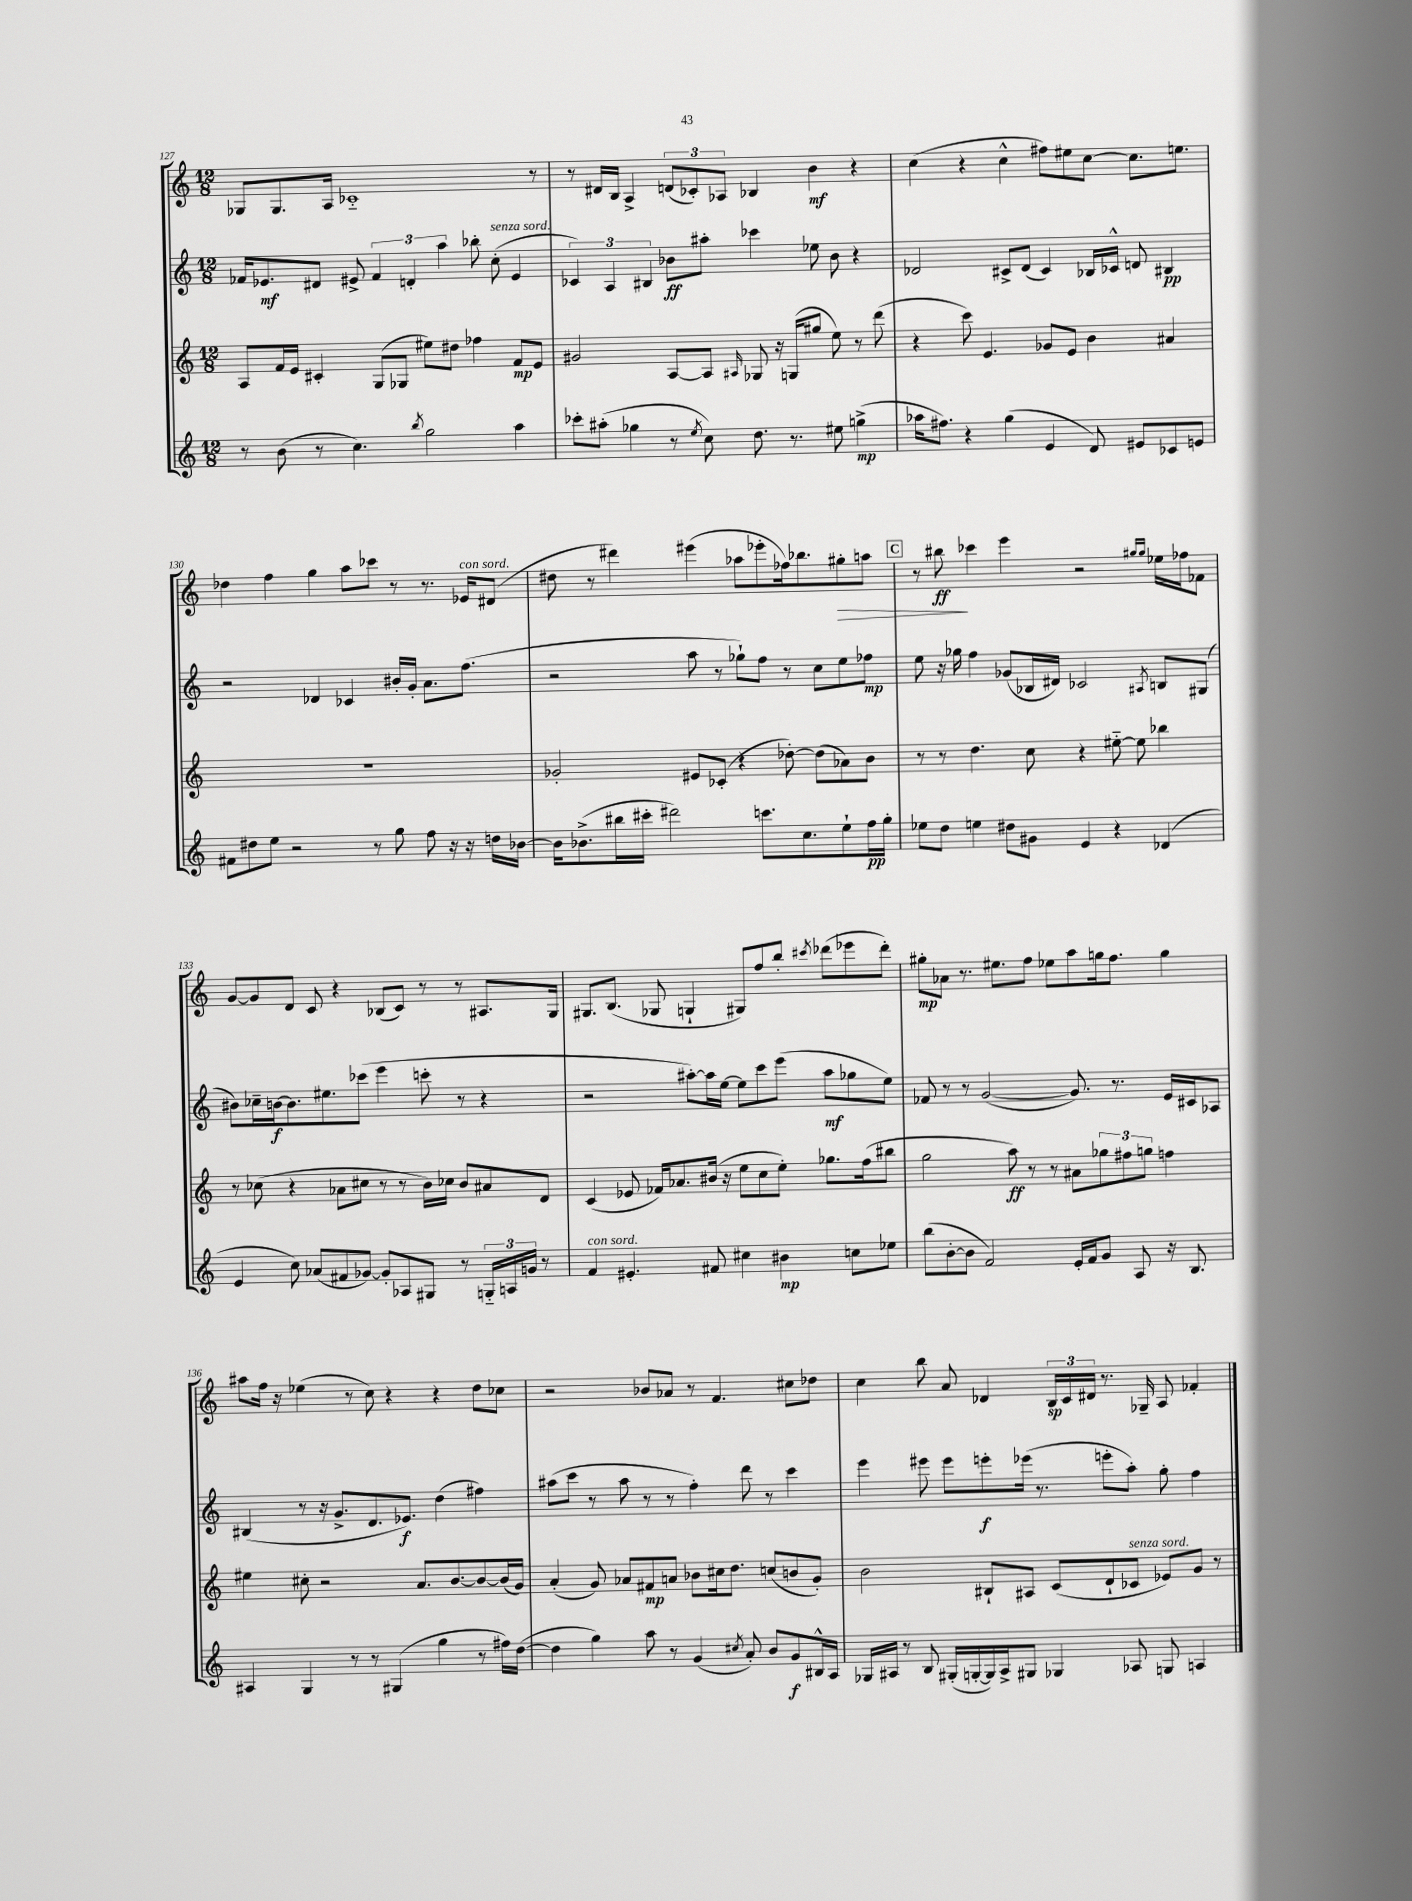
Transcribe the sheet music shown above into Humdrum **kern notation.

**kern	**dynam	**kern	**dynam	**kern	**dynam	**kern	**dynam
*part4	*part4	*part3	*part3	*part2	*part2	*part1	*part1
*staff4	*staff4	*staff3	*staff3	*staff2	*staff2	*staff1	*staff1
*clefG2	*	*clefG2	*	*clefG2	*	*clefG2	*
*k[]	*	*k[]	*	*k[]	*	*k[]	*
*M12/8	*	*M12/8	*	*M12/8	*	*M12/8	*
=127	=127	=127	=127	=127	=127	=127	=127
8r	.	8A/L	.	16f-X/KL	.	8G-X/L	.
.	.	.	.	8.e-X/	mf	.	.
(8b\	.	16f/L	.	.	.	8.G-/	.
.	.	16e/JJ	.	.	.	.	.
8r	.	4c#X'/	.	8d#X/J	.	.	.
.	.	.	.	.	.	16A/Jk	.
4.cc\)	.	.	.	8e#X^/	.	1c-X	.
.	.	(8G/L	.	6f-/	.	.	.
.	.	8G-X/J	.	.	.	.	.
.	.	.	.	6dn'/	.	.	.
8qbb/	.	.	.	.	.	.	.
2gg\	.	8ee#X\L)	.	.	.	.	.
.	.	.	.	6aa\	.	.	.
.	.	8dd#X\J	.	.	.	.	.
.	.	4ff-X\	.	8bb-X'\	.	.	.
!	!	!	!	!LO:TX:a:i:t=senza sord.	!	!	!
.	.	.	.	(8cc'\	.	.	.
4aa\	.	8f/L	mp	4e#/	.	.	.
.	.	8e/J	.	.	.	8r	.
=128	=128	=128	=128	=128	=128	=128	=128
8ccc-X'\L	.	2g#X/	.	6c-X/)	.	8r	.
(8aa#X'\J	.	.	.	.	.	16d#X/LL	.
.	.	.	.	6A/	.	.	.
.	.	.	.	.	.	16B/JJ	.
4gg-X\	.	.	.	.	.	4A^/	.
.	.	.	.	6B#X/	.	.	.
8r	.	[8A/L	.	8b-X\L	ff	(12dn/L	.
.	.	.	.	.	.	12c-X'/)	.
8qee/	.	.	.	.	.	.	.
8cc\)	.	8A/J]	.	8aa#X'\J	.	.	.
.	.	.	.	.	.	12A-X/J	.
.	.	16qqA#X/	.	.	.	.	.
8.dd\	.	8G-X/	.	4ccc-X\	.	4B-X/	.
.	.	16r	.	.	.	.	.
8.r	.	(16Gn/KL	.	.	.	.	.
.	.	8gg#X/J	.	8ee-X\	.	4b\	mf
8ee#X\	.	8ee\)	.	8b-\	.	.	.
(4ggn^\	mp	8r	.	4r	.	4r	.
.	.	(8ddd\	.	.	.	.	.
=129	=129	=129	=129	=129	=129	=129	=129
16aa-X\KL	.	4r	.	2d-X/	.	(4cc\	.
8.ff#X\J)	.	.	.	.	.	.	.
4r	.	8ccc\)	.	.	.	4r	.
.	.	4.e/	.	.	.	.	.
(4gg\	.	.	.	8c#X^/L	.	4cc^^\	.
.	.	.	.	(8d-/J	.	.	.
4e/	.	8g-X/L	.	4c#/)	.	8ff#X\L)	.
.	.	8e/J	.	.	.	8ee#X\	.
8d/)	.	4b\	.	16B-X/LL	.	[8cc\J	.
.	.	.	.	16c-X^^/JJ	.	.	.
8e#X/L	.	.	.	8dn/	.	8.cc\L]	.
8c-X/	.	4a#X/	.	4B#X/	pp	.	.
.	.	.	.	.	.	8.een\J	.
8en/J	.	.	.	.	.	.	.
!!LO:LB:g=z
=130	=130	=130	=130	=130	=130	=130	=130
8f#X\L	.	1.r	.	2r	.	4dd-X\	.
8dd#X\	.	.	.	.	.	.	.
8ee\J	.	.	.	.	.	4ff\	.
2r	.	.	.	.	.	.	.
.	.	.	.	4d-X/	.	4gg\	.
.	.	.	.	4c-X/	.	8aa\L	.
8r	.	.	.	.	.	8ccc-X\J	.
8gg\	.	.	.	16b#X'/LL	.	8r	.
.	.	.	.	16g'/JJ	.	.	.
8ff\	.	.	.	8.a\L	.	8.r	.
16r	.	.	.	.	.	.	.
!	!	!	!	!	!	!LO:TX:a:i:t=con sord.	!
16r	.	.	.	(8.ff\J	.	16e-X/KL	.
16ddn\LL	.	.	.	.	.	(8d#X/J	.
[16b-X\JJ	.	.	.	.	.	.	.
=131	=131	=131	=131	=131	=131	=131	=131
16b-\KL]	.	2g-X'/	.	2r	.	8dd#X\	.
(8.b-X^\	.	.	.	.	.	.	.
.	.	.	.	.	.	8r	.
16bb#X\L	.	.	.	.	.	4ddd#X\)	.
16ccc#X'\JJ	.	.	.	.	.	.	.
2ddd#X\)	.	.	.	.	.	.	.
.	.	8e#X/L	.	8aa\	.	(4eee#X\	.
.	.	(8c-X'/J	.	8r	.	.	.
.	.	4r	.	8gg-X`\L)	.	8aa-X\L	.
8.cccn\L	.	.	.	8ff\J	.	8eee-X'\	.
.	.	[8dd-X'\)	.	8r	.	16ff-X\k)	.
8.cc\	.	.	.	.	.	8.bb-X\	.
.	.	(8dd-\L]	.	8cc\L	.	.	.
!	!	!	!	!	!	!	!LO:HP:b
8ee`\	.	8a-X\)	.	8ee\	.	8gg#X'\	>
16ff\L	pp	8b\J	.	8ff-X\J	mp	8aan\J	.
16gg'\JJ	.	.	.	.	.	.	.
!!LO:REH:place=s1:t=C
=132	=132	=132	=132	=132	=132	=132	=132
8ee-X\L	.	8r	.	8ee\	.	8r	.
8dd\J	.	8r	.	16r	.	8bb#X\	ff
.	.	.	.	16gg-X\	.	.	.
4een\	.	4.dd\	.	4ff\	.	4ccc-X\	]
8dd#X\L	.	.	.	(8g-X/L	.	4eee\	.
8g#X\J	.	8cc\	.	16B-X/L	.	.	.
.	.	.	.	16d#X/JJ)	.	.	.
4e/	.	4r	.	2c-X/	.	2r	.
4r	.	[8ee#X\	.	.	.	.	.
.	.	8ee#\]	.	.	.	.	.
.	.	.	.	.	.	16qqgg#X/LL	.
.	.	.	.	8qA#X/	.	16qqgg#/JJ	.
(4d-X/	.	4bb-X\	.	8Bn/L	.	16ee-X\LL	.
.	.	.	.	.	.	16ff-X\J	.
.	.	.	.	(8G#X/J	.	8f-X\J	.
!!LO:LB:g=z
=133	=133	=133	=133	=133	=133	=133	=133
4e/	.	8r	.	8b#X\L)	.	[8g/L	.
.	.	(8cc-X\	.	16cc-X~\L	.	8g/]	.
.	.	.	.	[16bn\J	f	.	.
8cc\)	.	4r	.	8.b\]	.	8d/J	.
(8a-X/L	.	.	.	.	.	8c/	.
.	.	.	.	8.ee#X\	.	.	.
8f#X/	.	8a-X\L	.	.	.	4r	.
[8g-X/J)	.	8cc#X\J	.	(8ccc-X\J	.	.	.
8g-'/L]	.	8r	.	4eee\	.	(8B-X/L	.
8A-X/	.	8r	.	.	.	8c/J)	.
8G#X/J	.	16b\LL)	.	8cccn'\	.	8r	.
.	.	16cc-X\JJ	.	.	.	.	.
8r	.	8b/L	.	8r	.	8r	.
24Gn/LL	.	8a#X/	.	4r	.	8.A#X/L	.
24An/	.	.	.	.	.	.	.
24gn/JJ	.	.	.	.	.	.	.
8r	.	8d/J	.	.	.	.	.
.	.	.	.	.	.	16G/Jk	.
=134	=134	=134	=134	=134	=134	=134	=134
!LO:TX:a:i:t=con sord.	!	!	!	!	!	!	!
4f/	.	(4c/	.	2r	.	8.G#X/L	.
.	.	.	.	.	.	(8.B/J	.
4.e#X'/	.	8e-X/	.	.	.	.	.
.	.	16f-X/KL)	.	.	.	8G-X/	.
.	.	8.a-X/	.	.	.	.	.
.	.	.	.	[8aa#X'\L)	.	4Gn`/	.
8f#X/	.	(16b#X/Jk	.	16aa#\L]	.	.	.
.	.	16r	.	[16ee\JJ	.	.	.
4cc#X\	.	8ee\L	.	8ee\L]	.	8G#X/L)	.
.	.	8cc\	.	8ccc\	.	8ff/	.
4b#X\	mp	8ee'\J)	.	(8eee\J	.	8bb'/J	.
.	.	.	.	.	.	8qccc#X/	.
.	.	8.gg-X\L	.	8aa#\L	mf	(8ddd-X\L	.
8ccn\L	.	.	.	8gg-X\	.	8eee-X\	.
.	.	(16ff\k	.	.	.	.	.
8ee-X\J	.	8bb#X\J	.	8ee\J)	.	8ddd-'\J)	.
=135	=135	=135	=135	=135	=135	=135	=135
(8bb\L	.	2gg\	.	8f-X/	.	8gg#X'\L	mp
[8b'\	.	.	.	8r	.	8a-X\J	.
8b\J]	.	.	.	8r	.	8.r	.
2f/)	.	.	.	([2g/	.	.	.
.	.	.	.	.	.	8.ee#X\L	.
.	.	8aa\)	ff	.	.	.	.
.	.	8r	.	.	.	8ff\J	.
.	.	8r	.	.	.	8ee-X\L	.
16e'/LL	.	8a#X\L	.	8.g/])	.	8aa\	.
16f/J	.	.	.	.	.	.	.
8g/J	.	12gg-X\	.	.	.	16ggn\k	.
.	.	.	.	8.r	.	8.ff\J	.
.	.	12ff#X\	.	.	.	.	.
8A/	.	.	.	.	.	.	.
.	.	12ggn\J	.	.	.	.	.
16r	.	4ffn\	.	16e/LL	.	4gg\	.
8.B/	.	.	.	16c#X/J	.	.	.
.	.	.	.	8A-X/J	.	.	.
!!LO:LB:g=z
=136	=136	=136	=136	=136	=136	=136	=136
4A#X/	.	4ee#X\	.	(4B#X/	.	8aa#X\L	.
.	.	.	.	.	.	16ff\Jk	.
.	.	.	.	.	.	16r	.
4G/	.	8cc#X'\	.	8r	.	(4ee-X\	.
.	.	2r	.	16r	.	.	.
.	.	.	.	8.g^/L	.	.	.
8r	.	.	.	.	.	8r	.
8r	.	.	.	8.d/	.	8cc\)	.
(4G#X/	.	.	.	.	.	4r	.
.	.	.	.	8.e-X/J)	f	.	.
.	.	8.a/L	.	.	.	.	.
4gg\	.	.	.	(4dd\	.	4r	.
.	.	[8.b/	.	.	.	.	.
8r	.	8b/_	.	4ff#X\)	.	8dd\L	.
16ff#X\LL)	.	(16b/L]	.	.	.	8cc-X\J	.
([16dd\JJ	.	16g/JJ)	.	.	.	.	.
=137	=137	=137	=137	=137	=137	=137	=137
4dd\]	.	(4a'/	.	(8aa#X\L	.	2r	.
.	.	.	.	8ccc\J	.	.	.
4gg\)	.	8g/)	.	8r	.	.	.
.	.	8a-X/L	.	8aa#\	.	.	.
8aa\	.	8f#X/	mp	8r	.	8b-X/L	.
8r	.	8an/J	.	8r	.	8a-X/J	.
(4g/	.	8b-X\L	.	4ff'\)	.	8r	.
.	.	16cc#X\k	.	.	.	4.f/	.
.	.	8.dd\J	.	.	.	.	.
8qcc#X/	.	.	.	.	.	.	.
8a'/)	.	.	.	8ddd\	.	.	.
8b/L	.	(8ccn/L	.	8r	.	.	.
8g/	f	8bn/	.	4ccc\	.	8cc#X\L	.
16B#X^^/L	.	8g'/J)	.	.	.	8dd-X\J	.
16A/JJ	.	.	.	.	.	.	.
=138	=138	=138	=138	=138	=138	=138	=138
16G-X/LL	.	2b\	.	4eee\	.	4cc\	.
16A#X/JJ	.	.	.	.	.	.	.
8r	.	.	.	.	.	.	.
8B/	.	.	.	8eee#X\	.	8bb\	.
(16G#X'/LL	.	.	.	8eee#\L	.	8a/	.
[16Gn'/	.	.	.	.	.	.	.
16G/])	.	8B#X`/L	.	8eeen'\	f	4d-X/	.
16A#^/J	.	.	.	.	.	.	.
8G#X/J	.	8A#X/J	.	(16eee-X\Jk	.	.	.
.	.	.	.	8.r	.	.	.
4G-X/	.	(8c/L	.	.	.	24B/LL	sp
.	.	.	.	.	.	24c/	.
.	.	.	.	.	.	24d#X/JJ	.
.	.	8d`/	.	8eeen'\L	.	8.r	.
!	!	!LO:TX:a:i:t=senza sord.	!	!	!	!	!
8A-X/	.	8c-X/J	.	8aa'\J)	.	.	.
.	.	.	.	.	.	16G-X~/	.
8Gn/	.	8e-X/L)	.	8gg'\	.	8A/	.
4An/	.	8g/J	.	4ff\	.	4f-X'/	.
.	.	8r	.	.	.	.	.
==	==	==	==	==	==	==	==
*-	*-	*-	*-	*-	*-	*-	*-
